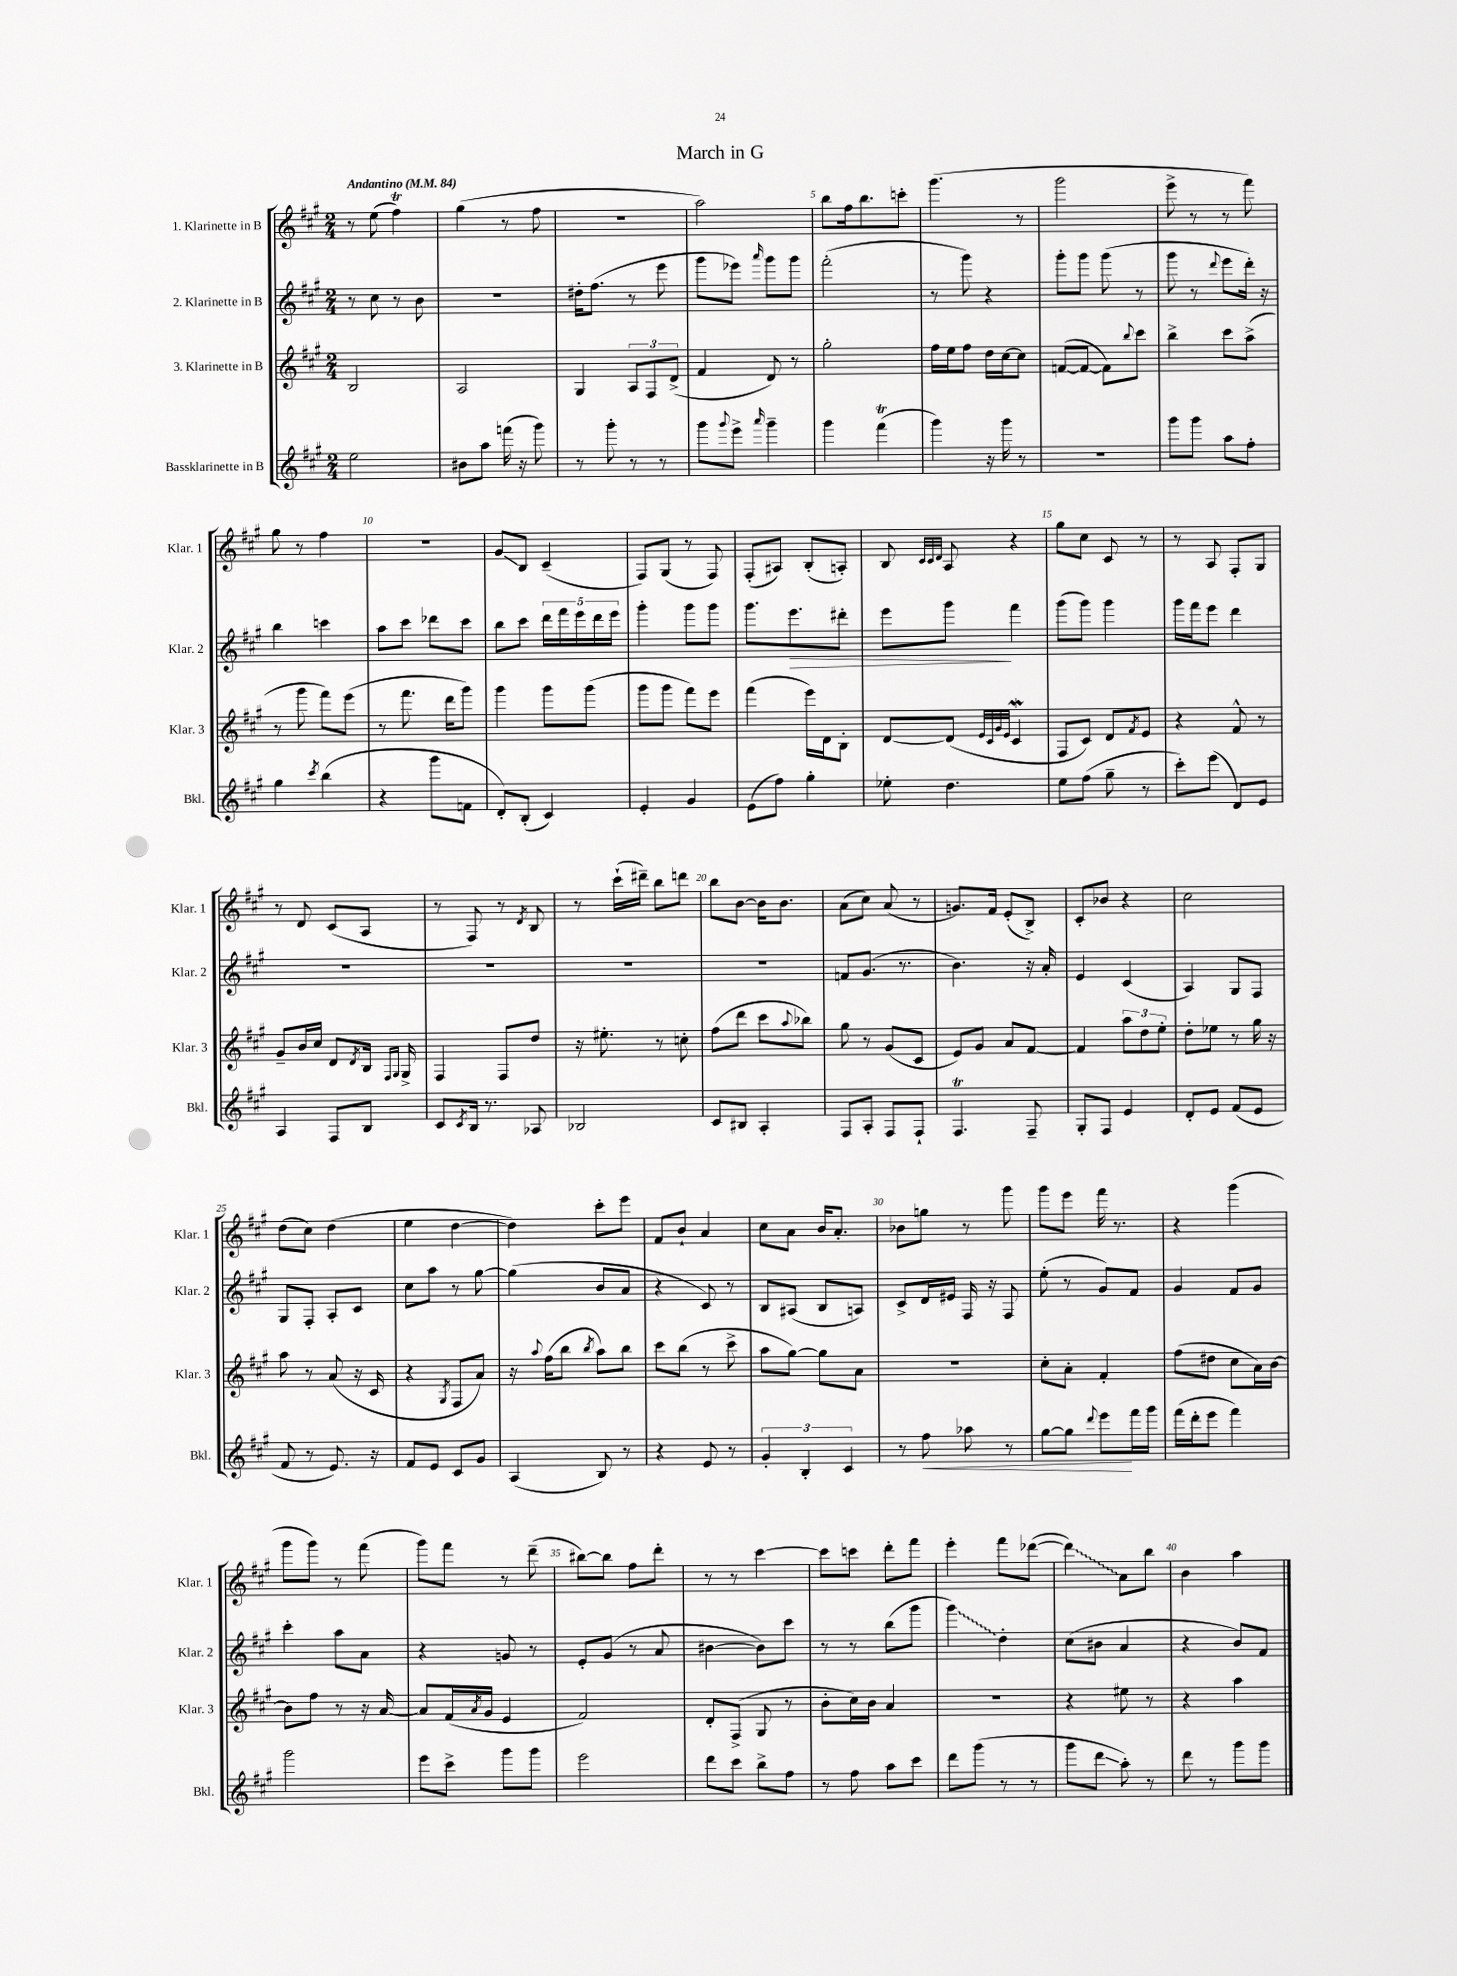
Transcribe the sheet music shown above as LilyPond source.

\header { title = "March in G" }
<<
\new StaffGroup <<
\new Staff = "s0" \with { instrumentName = "1. Klarinette in B" shortInstrumentName = "Klar. 1" } {
    \clef treble \key a \major \numericTimeSignature \time 2/4 \tempo "Andantino" 4 = 84
    r8 e''8( fis''4\trill) |
    gis''4( r8 fis''8 |
    R2 |
    a''2) |
    b''8 fis''16 b''8. c'''8-. |
    gis'''4.( r8 |
    gis'''2 |
    e'''8-> r8 r8 fis'''8) |
    gis''8 r8 fis''4 |
    r2 |
    gis'8\glissando b8 cis'4--( |
    fis8) gis8( r8 fis8) |
    fis8-.( ais8) b8-.( a8-.) |
    b8 \grace { cis'32 cis'32 d'32 } a8 r4 |
    gis''8 cis''8 cis'8 r8 |
    r8 a8 fis8-. gis8 |
    r8 d'8 cis'8( a8 |
    r8 fis8) r8 \acciaccatura { d'8 } b8 |
    r8 cis'''16-!( dis'''16--) b''8 d'''8 |
    b''8 b'8~ b'16 b'8. |
    a'8( cis''8) a'8( r8 |
    g'8.) fis'16 e'8-.( b8->) |
    cis'8-. bes'8 r4 |
    cis''2 |
    d''8( cis''8) d''4( |
    e''4 d''4~ |
    d''4) cis'''8-. e'''8 |
    fis'8 b'8-! a'4 |
    cis''8 a'8 b'16 a'8.-. |
    bes'8 g''8 r8 gis'''8 |
    gis'''8 e'''8 fis'''16 r8. |
    r4 gis'''4( |
    gis'''8 gis'''8) r8 fis'''8( |
    gis'''8) fis'''8 r8 d'''8--( |
    bis''8~) bis''8 fis''8 d'''8-. |
    r8 r8 cis'''4~ |
    cis'''8 c'''8 d'''8-. fis'''8 |
    e'''4-. fis'''8 des'''8~( |
    \once \override Glissando.style = #'zigzag des'''4\glissando) a'8 b''8 |
    b'4 a''4 \bar "|." |
}
\new Staff = "s1" \with { instrumentName = "2. Klarinette in B" shortInstrumentName = "Klar. 2" } {
    \clef treble \key a \major \numericTimeSignature \time 2/4
    r8 cis''8 r8 b'8 |
    r2 |
    dis''16-. fis''8.( r8 e'''8 |
    gis'''8 ees'''8) \grace { a'''16 } gis'''8 gis'''8 |
    fis'''2-.( |
    r8 gis'''8) r4 |
    gis'''8-. gis'''8 gis'''8( r8 |
    gis'''8 r8 \appoggiatura { d'''8 } e'''8 d'''16-.) r16 |
    b''4 c'''4 |
    a''8 cis'''8 des'''8 cis'''8 |
    b''8 cis'''8 \tuplet 5/4 { d'''16 fis'''16 e'''16 d'''16 e'''16 } |
    gis'''4-. gis'''8 gis'''8 |
    gis'''8. e'''8.\> dis'''8-. |
    e'''8 gis'''8\! fis'''4 |
    gis'''8( gis'''8) gis'''4 |
    gis'''16 fis'''16 e'''8 d'''4 |
    R2 |
    R2 |
    R2 |
    R2 |
    f'8 gis'8.( r8. |
    b'4.) r16 a'16-. |
    e'4 cis'4( |
    a4) gis8 fis8 |
    gis8 fis8-. a8-. cis'8 |
    cis''8 a''8 r8 gis''8~ |
    gis''4( b'8 a'8 |
    r4 cis'8) r8 |
    b8 ais8( b8 a8) |
    cis'8-> d'16 eis'16 fis16 r16 fis8 |
    e''8-.( r8 gis'8) fis'8 |
    gis'4 fis'8 gis'8 |
    cis'''4-. a''8 a'8 |
    r4 g'8 r8 |
    e'8-. gis'8( r8 a'8 |
    bis'4~ bis'8) cis'''8 |
    r8 r8 b''8( gis'''8 |
    \once \override Glissando.style = #'zigzag gis'''4\glissando) d''4-. |
    cis''8( bis'8 a'4 |
    r4 b'8) fis'8 \bar "|." |
}
\new Staff = "s2" \with { instrumentName = "3. Klarinette in B" shortInstrumentName = "Klar. 3" } {
    \clef treble \key a \major \numericTimeSignature \time 2/4
    b2 |
    a2 |
    gis4 \tuplet 3/2 { a8 fis8 d'8->( } |
    fis'4 d'8) r8 |
    gis''2-. |
    fis''16 e''16 fis''8 d''16 cis''16~ cis''8 |
    f'8~( f'8~ f'8) \appoggiatura { b''8 } cis'''8 |
    b''4-> cis'''8 a''8->( |
    r8 gis'''8 fis'''8) e'''8( |
    r8 fis'''8. d'''16 gis'''8) |
    gis'''4 gis'''8 gis'''8( |
    gis'''8 gis'''8 fis'''8) e'''8 |
    fis'''4( e'''16) d'16 b8-. |
    d'8~ d'8( \grace { e'32 cis'32 gis'32 e'32 } cis'4\mordent |
    fis8 cis'8) d'8 \acciaccatura { fis'8 } e'8 |
    r4 fis'8-^ r8 |
    gis'8-- b'16 cis''16 d'8 \acciaccatura { d'8 } b16 \grace { fis16 gis16 } gis16-> |
    fis4 fis8 d''8 |
    r16 eis''8.-. r8 c''8-. |
    fis''8( d'''8 cis'''8 \appoggiatura { a''8 } bes''8) |
    gis''8 r8 gis'8( cis'8 |
    e'8) gis'8 a'8 fis'8~ |
    fis'4 \tuplet 3/2 { a''8 d''8 e''8-. } |
    d''8-. ees''8 r8 gis''16 r16 |
    a''8 r8 a'8( r16 cis'16 |
    r4 \acciaccatura { gis8 } fis8 a'8) |
    r16 \appoggiatura { a''8 } fis''16( b''8 \acciaccatura { b''8 } a''8) b''8 |
    cis'''8 b''8( r8 cis'''8-> |
    a''8 gis''8~) gis''8 a'8 |
    R2 |
    cis''8-. a'8-. fis'4-. |
    fis''8( dis''8 cis''8 a'16) b'16~ |
    b'8 fis''8 r8 r16 a'16~ |
    a'8 fis'16( \acciaccatura { a'8 } gis'16 e'4 |
    fis'2) |
    d'8-. fis8->( gis8 r8 |
    b'8-. cis''16) b'16 a'4 |
    r2 |
    r4 eis''8 r8 |
    r4 a''4 \bar "|." |
}
\new Staff = "s3" \with { instrumentName = "Bassklarinette in B" shortInstrumentName = "Bkl." } {
    \clef treble \key a \major \numericTimeSignature \time 2/4
    e''2 |
    bis'8 a''8 f'''16( r16 gis'''8) |
    r8 gis'''8-. r8 r8 |
    gis'''8 \appoggiatura { gis'''8 } e'''8-> \grace { a'''16 } gis'''4-- |
    gis'''4 fis'''4\trill( |
    gis'''4) r16 gis'''16 r8 |
    r2 |
    gis'''8 gis'''8 a''8 fis''8-. |
    gis''4 \acciaccatura { cis'''8 } b''4( |
    r4 gis'''8 f'8 |
    d'8-.) b8-.( cis'4) |
    e'4-. gis'4 |
    e'8( fis''8) gis''4-. |
    ees''8-. d''4. |
    e''8 fis''8( gis''8-- r8 |
    cis'''8-.) e'''8( d'8) e'8 |
    a4 fis8 b8 |
    cis'8 \acciaccatura { cis'8 } b16 r8. aes8 |
    bes2 |
    cis'8 bis8 a4-. |
    fis8 a8-. fis8 fis8-! |
    fis4.\trill fis8-- |
    gis8-. fis8 e'4 |
    d'8-. e'8 fis'8( e'8 |
    fis'8 r8 e'8.) r16 |
    fis'8 e'8 cis'8 gis'8 |
    a4( b8) r8 |
    r4 e'8 r8 |
    \tuplet 3/2 { gis'4-. b4-. cis'4 } |
    r8 fis''8\< aes''8 r8 |
    gis''8~ gis''8 \appoggiatura { d'''8 } e'''8\! fis'''16 gis'''16 |
    fis'''16( d'''16-. e'''8 fis'''4) |
    gis'''2 |
    e'''8 cis'''8-> gis'''8 gis'''8 |
    e'''2 |
    d'''8 cis'''8 b''8-> fis''8 |
    r8 fis''8 a''8 cis'''8 |
    d'''8 gis'''8( r8 r8 |
    gis'''8 d'''8\glissando a''8-.) r8 |
    d'''8 r8 gis'''8 gis'''8 \bar "|." |
}
>>
>>
\layout { \context { \Score \override BarNumber.break-visibility = ##(#f #t #t) barNumberVisibility = #(every-nth-bar-number-visible 5) } }
